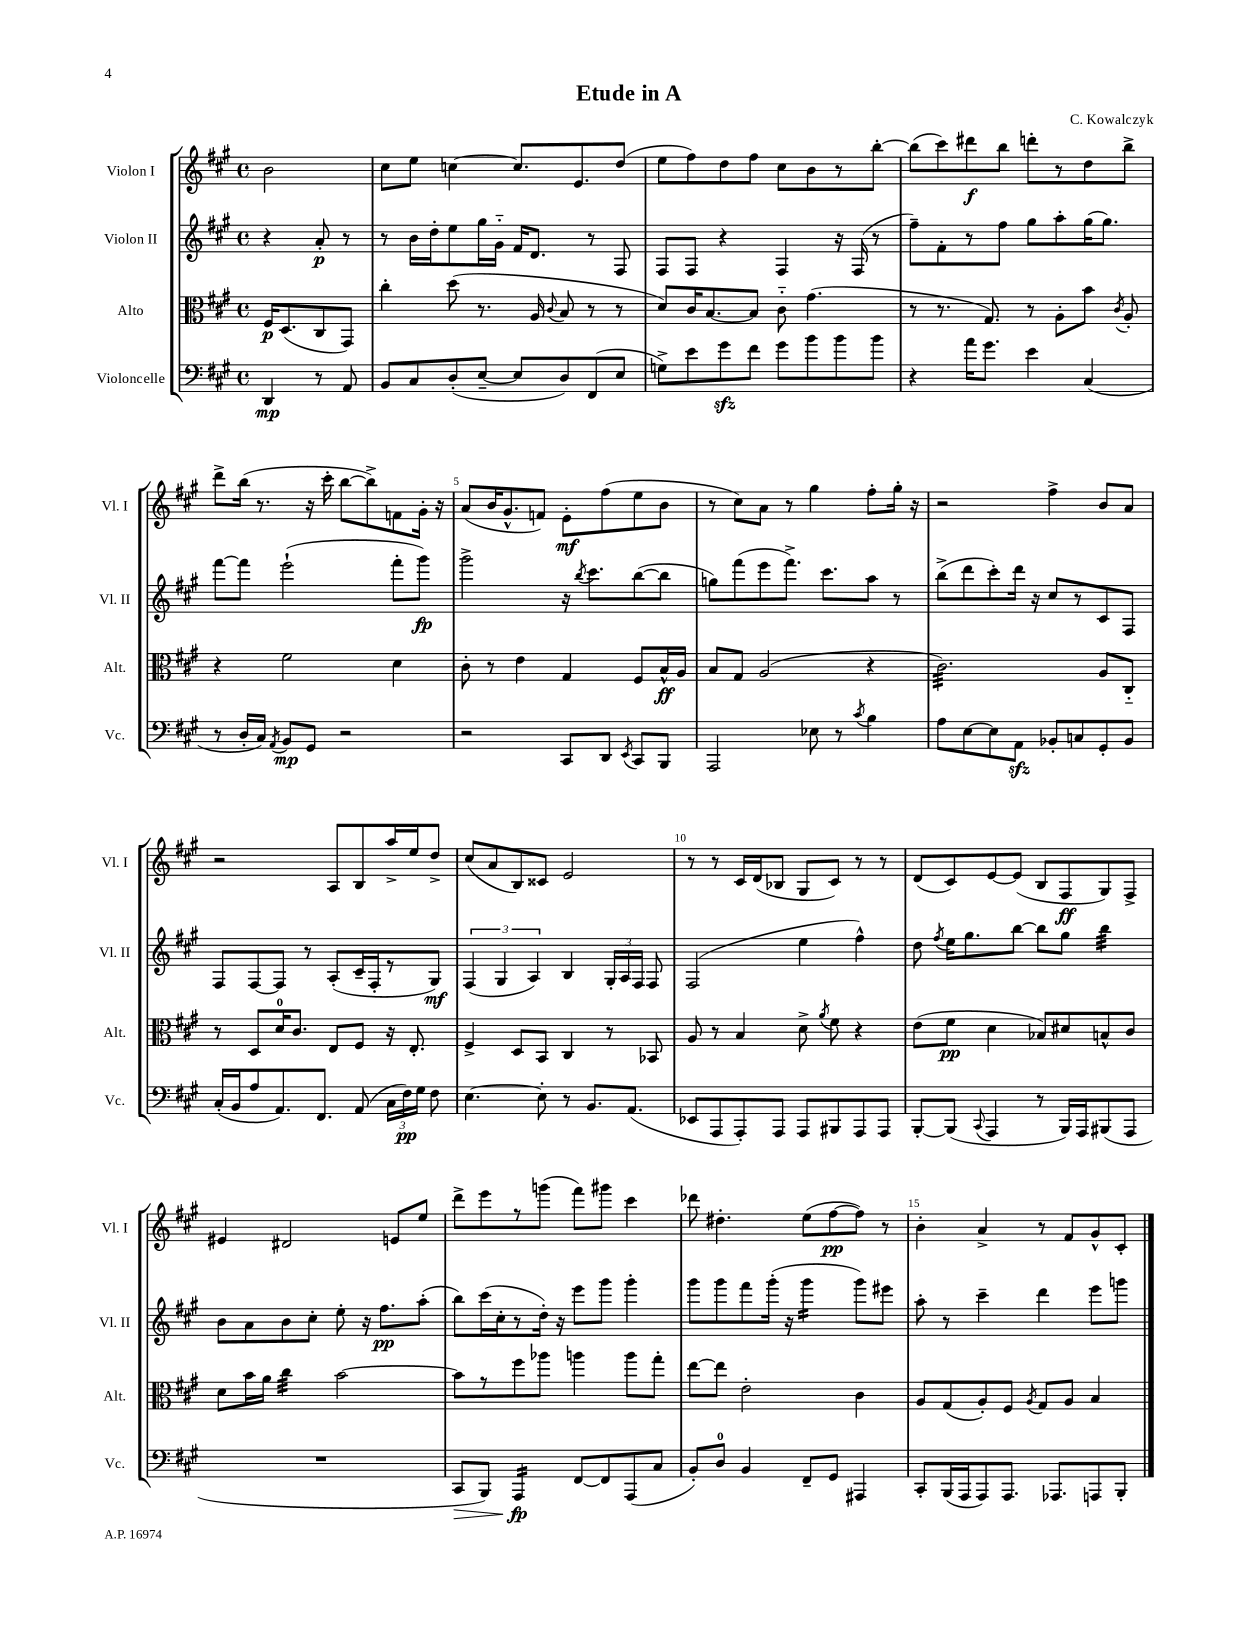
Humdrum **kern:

**kern	**kern	**kern	**kern
*staff4	*staff3	*staff2	*staff1
*clefF4	*clefC3	*clefG2	*clefG2
*k[f#c#g#]	*k[f#c#g#]	*k[f#c#g#]	*k[f#c#g#]
*M4/4	*M4/4	*M4/4	*M4/4
*met(c)	*met(c)	*met(c)	*met(c)
4DD	16F#	4r	2b
.	(8.D	.	.
8r	8C#	8a'	.
8AA	8GG#)	8r	.
=	=	=	=
8BB	4cc#'	8r	8cc#
8C#	.	16b	8ee
.	.	16dd'	.
(8D'	(8dd	8ee	[4cc
[8E~	8.r	16gg#	.
.	.	16g#'~	.
8E]	.	16f#	8.cc]
.	16A	8.d	.
.	8qqc#	.	.
8D)	8B	.	.
.	.	.	8.e
(8FF#	8r	8r	.
8E	8r	8F#	(8dd
=	=	=	=
8G^)	8d)	8F#	8ee
8e	16c#	8F#	8ff#)
.	[8.B	.	.
8g#	.	4r	8dd
8f#	8B]	.	8ff#
8g#	8c#'~	4F#	8cc#
8b	(4.g#	.	8b
8b	.	16r	8r
.	.	(16F#	.
8b	.	8r	[8bb'
=	=	=	=
4r	8r	8ff#~)	(8bb]
.	8.r	8f#'	8ccc#)
16a	.	8r	8ddd#
8.g#	8.G#)	.	.
.	.	8ff#	8bb
4e	8r	8gg#	8ddd'
.	8A'	8aa'	8r
(4C#	8b	(16gg#	8dd
.	.	8.gg#)	.
.	8qc#	.	.
.	8A'	.	8bb^
=	=	=	=
8r	4r	[8fff#	8ddd^
16D'	.	8fff#]	(16bb
16C#)	.	.	8.r
8qAA	.	.	.
8BB	2f#	(2eee`	.
8GG#	.	.	16r
.	.	.	16ccc#'
2r	.	.	[8bb
.	.	.	8bb^])
.	4d	8fff#'	8f
.	.	8ggg#)	16g#'
.	.	.	16r
=	=	=	=
2r	8c#'	2ggg#^	(8a
.	8r	.	16b
.	.	.	8.g#^^
.	4e	.	.
.	.	.	8f)
8CC#	4G#	16r	8e'
.	.	8qbb	.
.	.	8.ccc#	.
8DD	.	.	(8ff#
8qEE	.	.	.
8CC#	8F#	([8bb	8ee
8BBB	16B^^	8bb]	8b
.	16A	.	.
=	=	=	=
2AAA	8B	8gg)	8r
.	8G#	(8fff#	8cc#)
.	(2A	8eee	8a
.	.	8.fff#^)	8r
8E-	.	.	4gg#
.	.	8.ccc#	.
8r	.	.	.
8qc#	.	.	.
4B	4r	8aa	8ff#'
.	.	8r	16gg#'
.	.	.	16r
=	=	=	=
8A	2.c#)	(8bb^	2r
[8E	.	8ddd	.
8E]	.	8ccc#')	.
8AA	.	16ddd	.
.	.	16r	.
8BB-'	.	8cc#	4ff#^
8C	.	8r	.
8GG#'	8A	8c#	8b
8BB-	8C#'~	8F#	8a
=	=	=	=
(16C#'	8r	8F#	2r
16BB	.	.	.
8A	8D	[8F#	.
8.AA)	16d	8F#]	.
.	8.c#	.	.
.	.	8r	.
8.FF#	.	.	.
.	8E	(8A'	8A
(8AA	8F#	16c#~	8B
.	.	16F#'	.
24C#	16r	8r	16aa^
24F#)	.	.	.
.	8.E'	.	16ee
24G#	.	.	.
8F#	.	8G#)	8dd^
=	=	=	=
[4.E	4F#^	(6F#	(8cc#
.	.	.	8a
.	.	6G#	.
.	8D	.	8B)
.	.	6A)	.
8E']	8BB	.	8c##
8r	4C#	4B	2e
8.BB	.	.	.
.	8r	24G#'	.
.	.	24A	.
(8.AA	.	.	.
.	.	24F#	.
.	8BB-	8F#	.
=	=	=	=
8EE-	8A	(2F#	8r
8AAA	8r	.	8r
8AAA')	4B	.	16c#
.	.	.	(16d
8AAA	.	.	8B-
8AAA	8d^	4ee	8G#
.	8qa	.	.
8BBB#	8f#	.	8c#)
8AAA	4r	4ff#^^)	8r
8AAA	.	.	8r
=	=	=	=
[8BBB'	(8e	8dd	(8d
.	.	8qff#	.
(8BBB]	8f#	16ee	8c#)
.	.	8.gg#	.
8qqCC#	.	.	.
4AAA	4d	.	[8e
.	.	[8bb	(8e]
8r	8B-)	8bb]	8B
16BBB)	8d#	8gg#	8F#
16AAA	.	.	.
(8BBB#	8B^^	4bb	8G#)
8AAA	8c#	.	8F#^
=	=	=	=
1r	8d	8b	4e#
.	16b	8a	.
.	16a	.	.
.	4cc#	8b	2d#
.	.	8cc#'	.
.	[2b	8ee'	.
.	.	16r	.
.	.	8.ff#	.
.	.	.	8e
.	.	(8aa'	8ee
=	=	=	=
8CC#	8b]	8bb)	8ddd^
8BBB)	8r	(16ccc#	8eee
.	.	16cc#'	.
4AAA	8ff#	8r	8r
.	8aa-	16dd')	(8ggg
.	.	16r	.
[8FF#	4aa	8eee	8fff#)
8FF#]	.	8ggg#	8ggg#
(8AAA	8aa	4ggg#'	4ccc#
8C#	8gg#'	.	.
=	=	=	=
8BB')	[8ee	8ggg#	8ddd-
8D	8ee]	8ggg#	4.dd#'
4BB	2e'	8fff#	.
.	.	(16ggg#'	.
.	.	16r	.
8FF#~	.	4ggg#	(8ee
8GG#	.	.	[8ff#
4AAA#	4c#	8ggg#)	8ff#])
.	.	8eee#	8r
=	=	=	=
8CC#'	8A	8aa'	4b'
(16BBB	(8G#	8r	.
16AAA	.	.	.
8AAA)	8A')	4ccc#~	4a^
8.AAA	8F#	.	.
.	8qA	.	.
.	8G#	4ddd	8r
8.AAA-	.	.	.
.	8A	.	8f#
8AAA	4B	8eee	8g#^^
8BBB'	.	8ggg	8c#'
==	==	==	==
*-	*-	*-	*-
